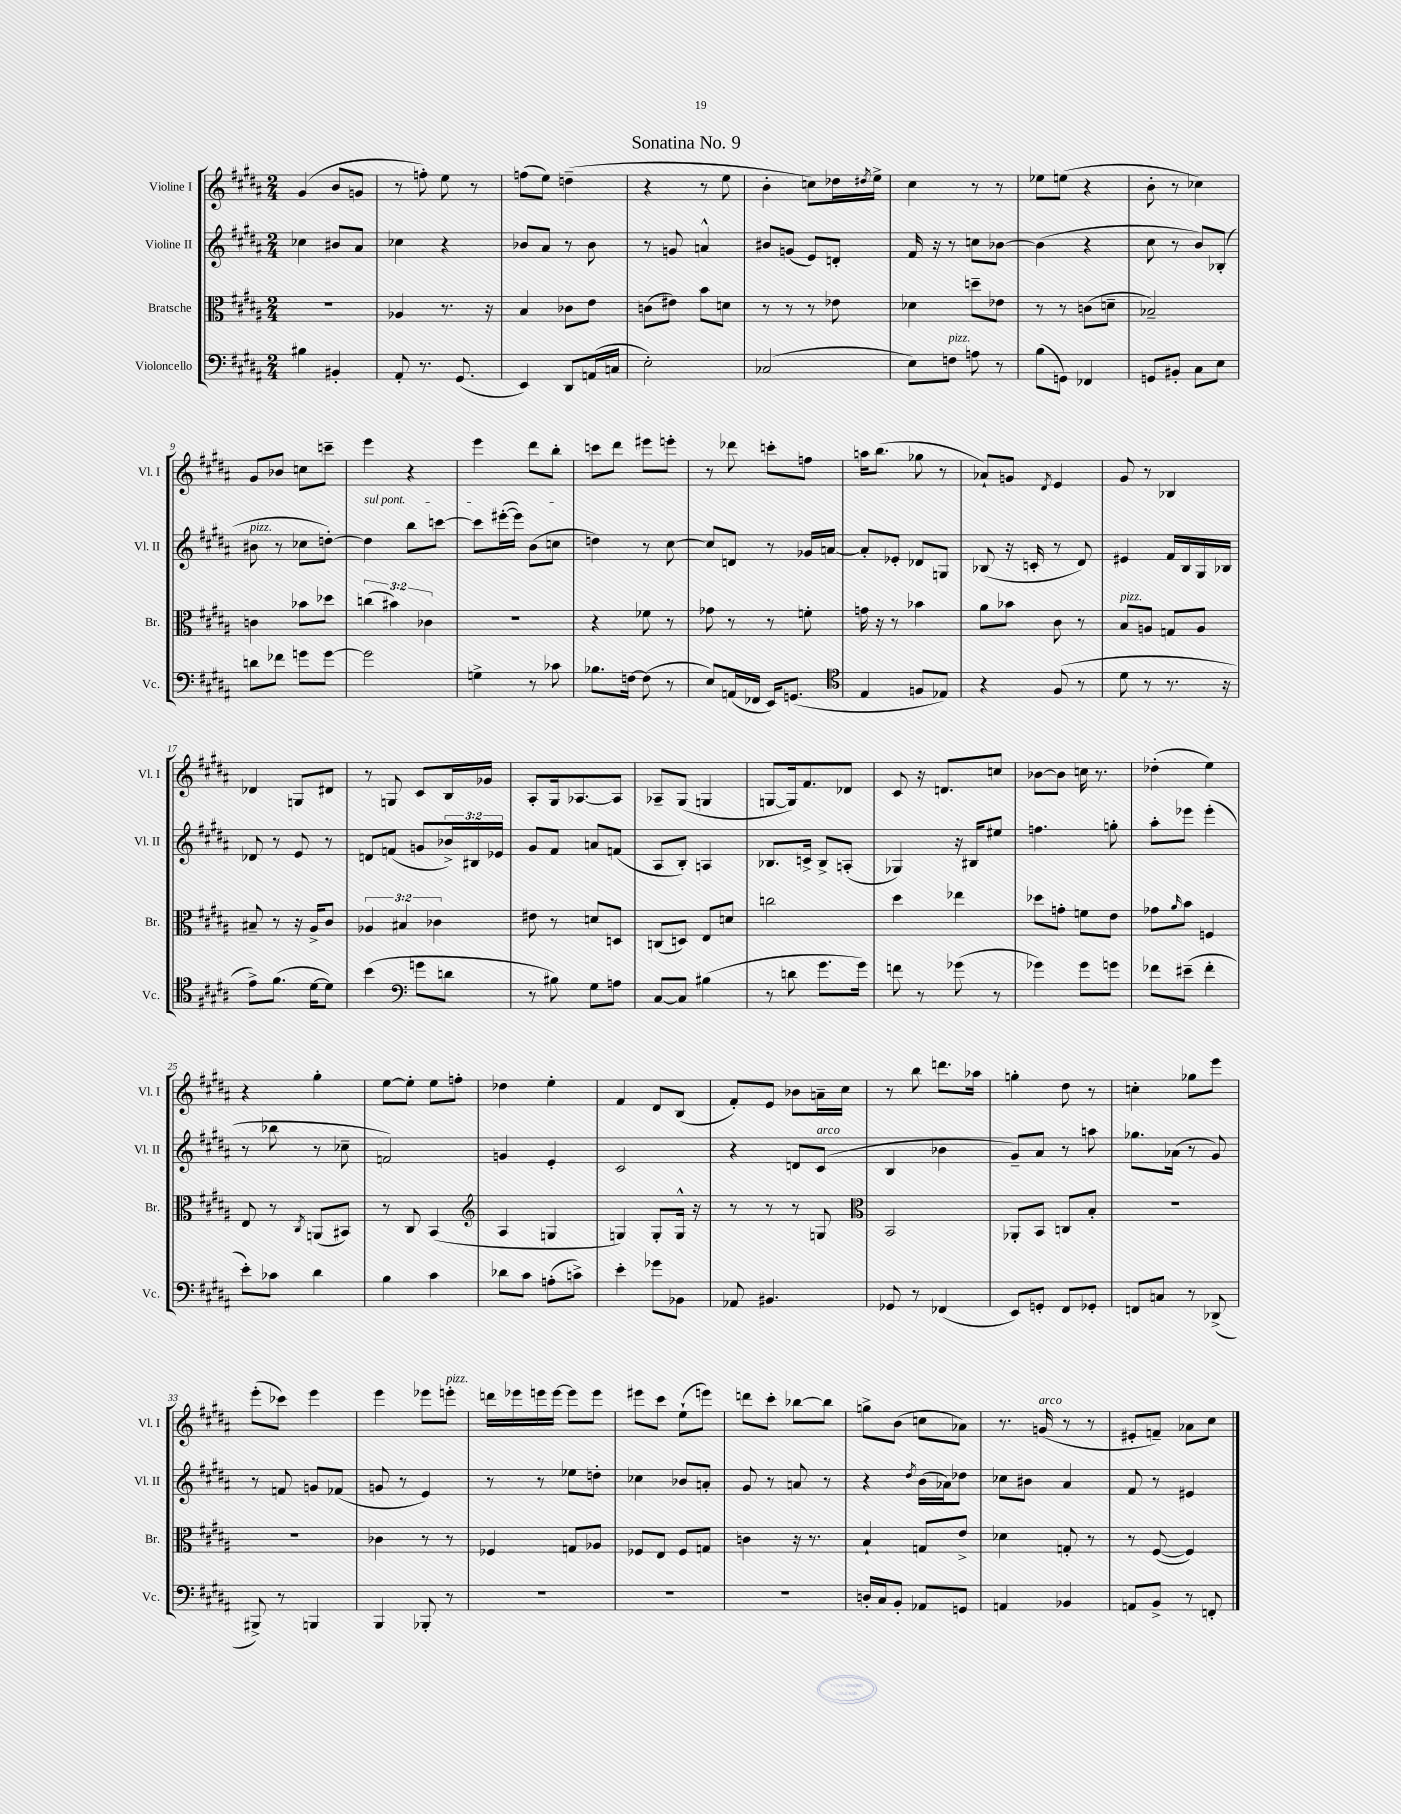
\header { title = "Sonatina No. 9" }
<<
\new StaffGroup <<
\new Staff = "s0" \with { instrumentName = "Violine I" shortInstrumentName = "Vl. I" } {
    \clef treble \key b \major \numericTimeSignature \time 2/4
    gis'4( b'8 g'8 |
    r8 f''8-.) e''8 r8 |
    f''8( e''8) d''4--( |
    r4 r8 e''8 |
    b'4-. c''8) des''16 \acciaccatura { dis''8 } e''16-> |
    cis''4 r8 r8 |
    ees''8 e''8( r4 |
    b'8-. r8 ces''4) |
    gis'8 bes'8 c''8 c'''8-- |
    e'''4 r4 |
    e'''4 dis'''8 b''8-. |
    c'''8 dis'''8 eis'''8 e'''8-. |
    r8 des'''8 c'''8-. f''8 |
    a''16 b''8.( ges''8 r8 |
    aes'8-!) g'8 \acciaccatura { dis'8 } e'4 |
    gis'8 r8 bes4 |
    des'4 g8 dis'8 |
    r8 g8 cis'8 b16 ges'16 |
    ais8-. gis16 aes8.~ aes8 |
    aes8-- gis8( g4 |
    g8~ g16) fis'8. des'8 |
    cis'8 r16 d'8. c''8 |
    bes'8~ bes'8 c''16 r8. |
    des''4-.( e''4) |
    r4 gis''4-. |
    e''8~ e''8-. e''8 f''8-. |
    des''4 e''4-. |
    fis'4 dis'8 b8( |
    fis'8-.) e'8 bes'8 a'16-- cis''16 |
    r8 b''8 d'''8. aes''16 |
    g''4-. dis''8 r8 |
    c''4-. ges''8 e'''8 |
    e'''8-.( ces'''8) e'''4 |
    e'''4 ees'''8 e'''8-.^\markup { \italic "pizz." } |
    d'''16 ees'''16 e'''16 e'''16~ e'''8 e'''8 |
    eis'''8 cis'''8 e''8-!( e'''8) |
    d'''8 cis'''8-. bes''8~ bes''8 |
    g''8-> b'8( c''8 aes'8) |
    r8. g'16^\markup { \italic "arco" }( r8 r8 |
    eis'8-. f'8--) aes'8 cis''8 \bar "|." |
}
\new Staff = "s1" \with { instrumentName = "Violine II" shortInstrumentName = "Vl. II" } {
    \clef treble \key b \major \numericTimeSignature \time 2/4 \override Staff.TupletNumber.text = #tuplet-number::calc-fraction-text
    ces''4 bis'8 ais'8 |
    ces''4 r4 |
    bes'8 ais'8 r8 bes'8 |
    r8 g'8 a'4-^ |
    bis'8 g'8( e'8) d'8-. |
    fis'16 r16 r8 c''8 bes'8~ |
    bes'4( r4 |
    cis''8 r8 b'8) bes8-.( |
    bis'8^\markup { \italic "pizz." } r8 ces''8 d''8~-.) |
    \once \override TextSpanner.bound-details.left.text = \markup { \italic "sul pont." } d''4\startTextSpan b''8 c'''8~ |
    c'''8 eis'''16~-.( eis'''16) b'8( c''8\stopTextSpan |
    d''4) r8 cis''8~ |
    cis''8 d'8 r8 ges'16 a'16~ |
    a'8-. ees'8-. des'8 g8 |
    bes8( r16 c'16-. r8 dis'8) |
    eis'4 fis'16 b16 gis16 bes16 |
    des'8 r8 e'8 r8 |
    d'8 f'8( g'8 \tuplet 3/2 { bes'16->) bis16 ees'16 } |
    gis'8 fis'8 a'8 f'8( |
    ais8 b8-.) a4 |
    bes8. c'16-> bes8-> a8-.( |
    ges4) r16 bis16 eis''8 |
    f''4. g''8-. |
    ais''8-. ees'''8 ees'''4-.( |
    r8 bes''8 r8 ces''8-- |
    f'2) |
    g'4 e'4-. |
    cis'2 |
    r4 d'8 cis'8^\markup { \italic "arco" }( |
    b4 bes'4 |
    gis'8--) ais'8 r8 a''8 |
    ges''8. aes'16( r8 gis'8) |
    r8 f'8 g'8 fes'8( |
    g'8 r8 e'4) |
    r8 r8 ees''8 d''8-. |
    ces''4 bes'8 a'8-. |
    gis'8 r8 a'8 r8 |
    r4 \acciaccatura { dis''8 } b'16( aes'16) des''8 |
    ces''8 bis'8 ais'4 |
    fis'8 r8 eis'4 \bar "|." |
}
\new Staff = "s2" \with { instrumentName = "Bratsche" shortInstrumentName = "Br." } {
    \clef alto \key b \major \numericTimeSignature \time 2/4 \override Staff.TupletNumber.text = #tuplet-number::calc-fraction-text
    r2 |
    aes4 r8. r16 |
    b4 ces'8 e'8 |
    c'8( eis'8) b'8 d'8 |
    r8 r8 r8 ees'8 |
    des'4 d''8-- ees'8 |
    r8 r8 c'8( d'8-- |
    bes2--) |
    c'4 bes'8 des''8 |
    \tuplet 3/2 { c''4( bis'4) ces'4 } |
    r2 |
    r4 fes'8 r8 |
    ges'8 r8 r8 f'8-. |
    g'16 r16 r8 bes'4 |
    ais'8 bes'8 cis'8 r8 |
    b8^\markup { \italic "pizz." } a8 g8 a8 |
    bis8-- r8 r16 ais16-> cis'8 |
    \tuplet 3/2 { aes4 bis4 ces'4 } |
    eis'8 r8 d'8 d8 |
    c8( d8) e8 d'8 |
    c''2 |
    dis''4 ees''4 |
    des''8 g'8-. f'8 e'8 |
    ges'8 \grace { ais'16 } b'8 f4 |
    e8 r8 \acciaccatura { cis8 } a,8( bis,8) |
    r8 cis8 b,4( |
    \clef treble ais4 g4 |
    g4) g8-. g16-^ r16 |
    r8 r8 r8 g8 |
    \clef alto b,2 |
    aes,8-. b,8 c8 b8-. |
    r2 |
    r2 |
    ces'4 r8 r8 |
    fes4 g8 aes8 |
    fes8 e8 fes8 g8 |
    c'4 r16 r8. |
    b4-! g8 e'8-> |
    des'4 g8-. r8 |
    r8 fis8~( fis4) \bar "|." |
}
\new Staff = "s3" \with { instrumentName = "Violoncello" shortInstrumentName = "Vc." } {
    \clef bass \key b \major \numericTimeSignature \time 2/4
    bis4 bis,4-. |
    ais,8-. r8. gis,8.( |
    e,4) dis,8 a,16( c16 |
    e2-.) |
    ces2( |
    e8) f8^\markup { \italic "pizz." } a8 r8 |
    b8( g,8) fes,4 |
    g,8 bis,8-. cis8 e8 |
    d'8 fes'8 g'8 g'8~ |
    g'2 |
    g4-> r8 ces'8 |
    bes8. f16~ f8( r8 |
    e8) a,16( fes,16 e,16) g,8.( |
    \clef tenor e4 f8 ees8) |
    r4 fis8( r8 |
    dis'8 r8 r8. r16 |
    e'8->) fis'8.( dis'16~ dis'8) |
    b'4( \clef bass g'8 d'8 |
    r8 bis8) gis8 a8 |
    cis8~ cis8 bis4( |
    r8 d'8 gis'8. gis'16) |
    f'8 r8 ges'8( r8 |
    ges'4) ges'8 g'8 |
    fes'8 eis'8--( fes'4-. |
    e'8-.) ces'8 dis'4 |
    b4 cis'4 |
    des'8 cis'8 a8-.( c'8->) |
    e'4-. ges'8 bes,8 |
    aes,8 bis,4. |
    ges,8 r8 fes,4( |
    e,8) g,8-. fis,8 ges,8-. |
    f,8 c8 r8 des,8->( |
    bis,,8->) r8 b,,4 |
    b,,4 bes,,8-. r8 |
    R2 |
    R2 |
    R2 |
    d16-. cis16 b,8-. aes,8 g,8 |
    a,4 bes,4 |
    a,8 b,8-> r8 f,8-. \bar "|." |
}
>>
>>
